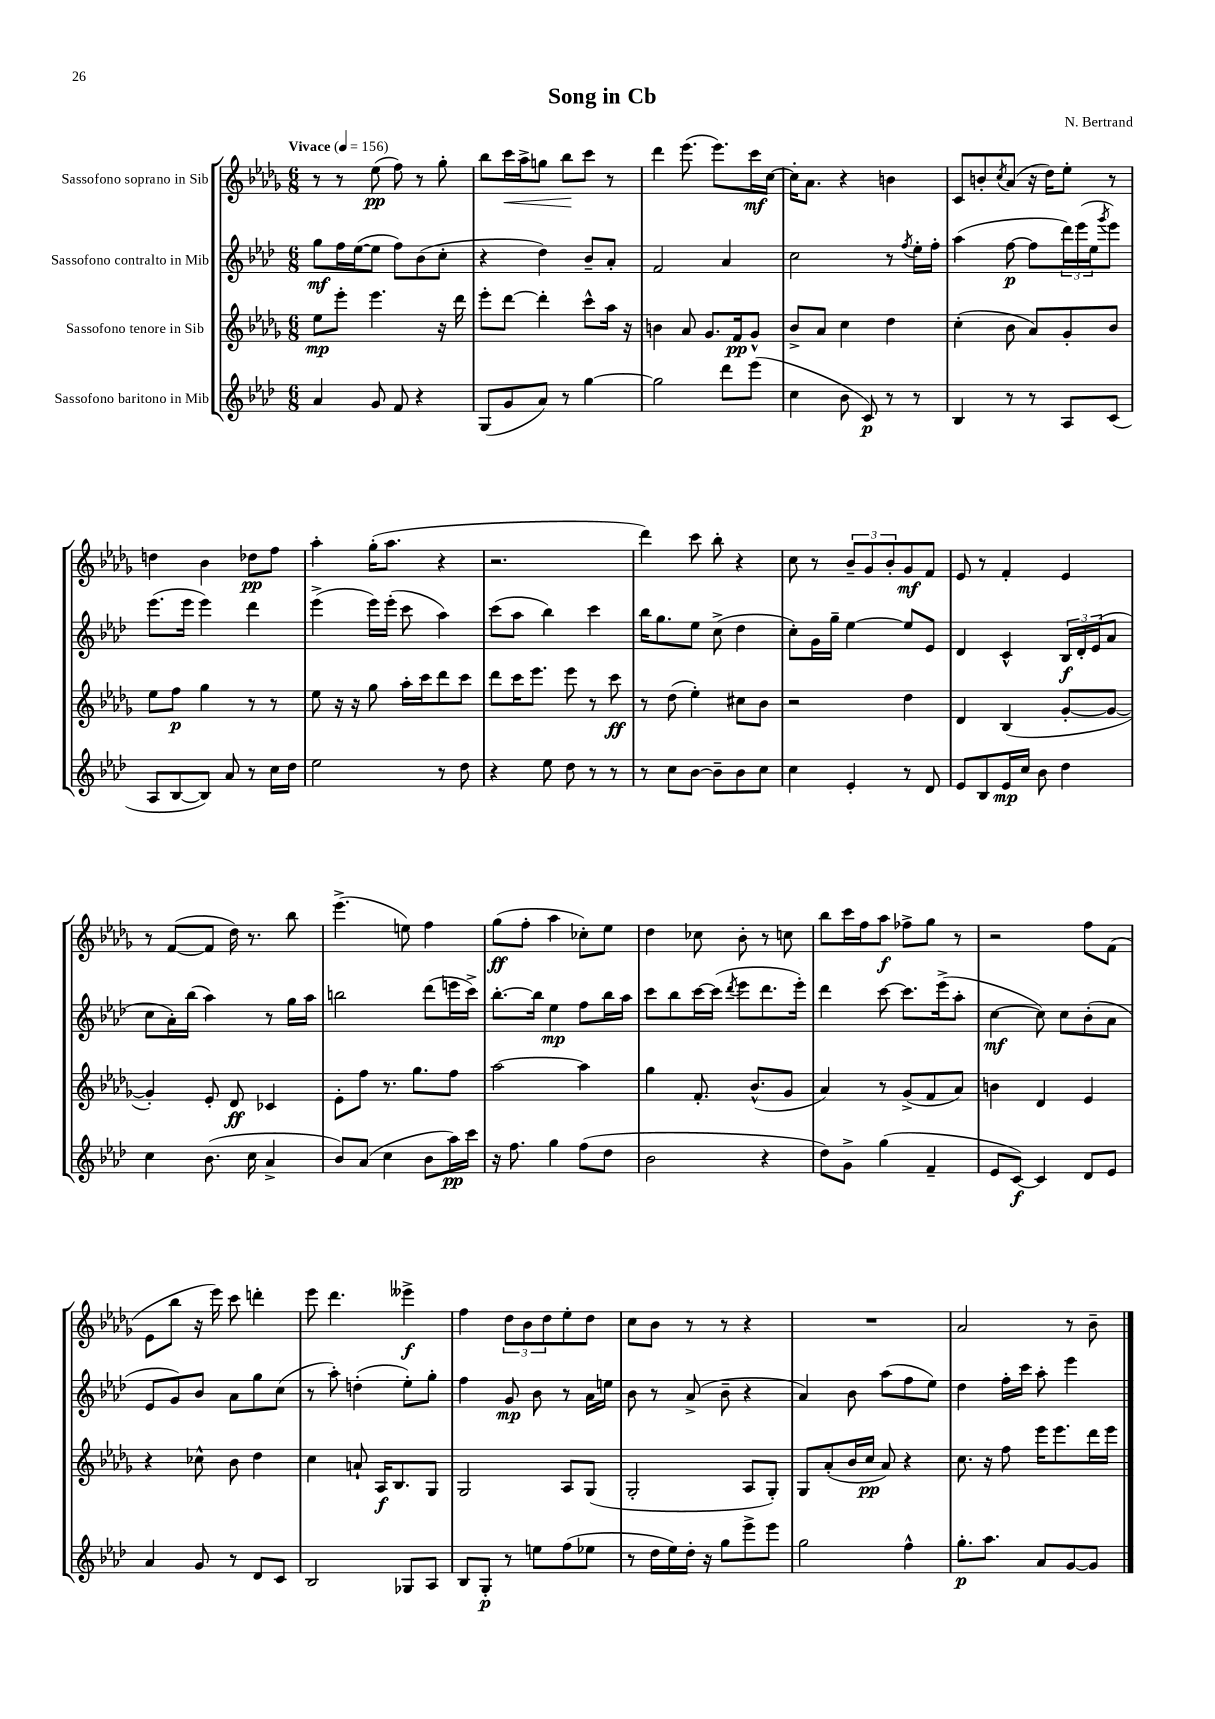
\header { title = "Song in Cb" composer = "N. Bertrand" }
<<
\new StaffGroup <<
\new Staff = "s0" \with { instrumentName = "Sassofono soprano in Sib" } {
    \clef treble \key des \major \numericTimeSignature \time 6/8 \tempo "Vivace" 4 = 156
    r8 r8 ees''8\pp( f''8) r8 ges''8-. |
    bes''8 c'''16\< aes''16-> g''8 bes''8\! c'''8 r8 |
    des'''4 ees'''8.( ees'''8.) c'''16\mf c''16~ |
    c''16-. aes'8. r4 b'4 |
    c'8 b'8-. \acciaccatura { c''8 } aes'8( r16 des''16) ees''8-. r8 |
    d''4 bes'4 des''8\pp f''8 |
    aes''4-. ges''16-.( aes''8. r4 |
    r2. |
    des'''4) c'''8 bes''8-. r4 |
    c''8 r8 \tuplet 3/2 { bes'8-- ges'8 bes'8-. } ges'8\mf f'8 |
    ees'8 r8 f'4-. ees'4 |
    r8 f'8~( f'8 des''16) r8. bes''8 |
    ees'''4.->( e''8) f''4 |
    ges''8\ff( f''8-. aes''4 ces''8-.) ees''8 |
    des''4 ces''8 bes'8-. r8 c''8 |
    bes''8 c'''16 f''16 aes''8\f fes''8-> ges''8 r8 |
    r2 f''8 f'8( |
    ees'8 bes''8 r16 ees'''16) c'''8 d'''4-. |
    ees'''8 des'''4. eeses'''4->\f |
    f''4 \tuplet 3/2 { des''8 bes'8 des''8 } ees''8-. des''8 |
    c''8 bes'8 r8 r8 r4 |
    R2. |
    aes'2 r8 bes'8-- \bar "|." |
}
\new Staff = "s1" \with { instrumentName = "Sassofono contralto in Mib" } {
    \clef treble \key aes \major \numericTimeSignature \time 6/8
    g''8\mf f''16 ees''16~( ees''8 f''8) bes'8( c''8-. |
    r4 des''4) bes'8-- aes'8-. |
    f'2 aes'4 |
    c''2 r8 \acciaccatura { f''8 } ees''16-. f''16-. |
    aes''4( f''8~\p f''8 \tuplet 3/2 { des'''16) ees'''16( ees''16 } \acciaccatura { g'''8 } ees'''8) |
    ees'''8.( ees'''16 ees'''4) des'''4 |
    ees'''4->( ees'''16) ees'''16-.( c'''8 aes''4) |
    c'''8( aes''8 bes''4) c'''4 |
    bes''16 g''8. ees''8 c''8->( des''4 |
    c''8-.) g'16 g''16-- ees''4~ ees''8 ees'8 |
    des'4 c'4-^ \tuplet 3/2 { bes16\f des'16-. ees'16( } aes'8 |
    c''8 aes'16-.) bes''16( aes''4) r8 g''16 aes''16 |
    b''2 des'''8( e'''16 c'''16->) |
    bes''8.~-. bes''16 ees''4\mp f''8 bes''16 aes''16 |
    c'''8 bes''8 c'''16~ c'''16( \acciaccatura { des'''8 } ees'''8 des'''8. ees'''16-.) |
    des'''4 c'''8~ c'''8. ees'''16->( aes''8-. |
    c''4~\mf c''8) c''8 bes'8-.( aes'8 |
    ees'8 g'8) bes'8 aes'8 g''8 c''8( |
    r8 aes''8-.) d''4-.( ees''8-.) g''8-. |
    f''4 g'8\mp bes'8 r8 aes'16 e''16 |
    bes'8 r8 aes'8->( bes'8-- r4 |
    aes'4) bes'8 aes''8( f''8 ees''8) |
    des''4 f''16-. c'''16 aes''8-. ees'''4 \bar "|." |
}
\new Staff = "s2" \with { instrumentName = "Sassofono tenore in Sib" } {
    \clef treble \key des \major \numericTimeSignature \time 6/8
    ees''8\mp ees'''8-. ees'''4. r16 des'''16 |
    ees'''8-. des'''8~ des'''4-. c'''8-^ aes''16 r16 |
    b'4 aes'8 ges'8. f'16\pp ges'8-^ |
    bes'8-> aes'8 c''4 des''4 |
    c''4-.( bes'8 aes'8) ges'8-. bes'8 |
    ees''8 f''8\p ges''4 r8 r8 |
    ees''8 r16 r16 ges''8 aes''16-. c'''16 des'''8 c'''8 |
    des'''8 c'''16 ees'''8. ees'''8 r8 c'''8\ff |
    r8 des''8( ees''4-.) cis''8 bes'8 |
    r2 des''4 |
    des'4 bes4( ges'8~-. ges'8~ |
    ges'4-.) ees'8-. des'8\ff ces'4 |
    ees'8-. f''8 r8. ges''8. f''8 |
    aes''2~ aes''4 |
    ges''4 f'8.-. bes'8.-^( ges'8 |
    aes'4) r8 ges'8->( f'8 aes'8) |
    b'4 des'4 ees'4 |
    r4 ces''8-^ bes'8 des''4 |
    c''4 a'8-! aes16\f bes8. ges8 |
    ges2 aes8 ges8( |
    ges2-. aes8 ges8-.) |
    ges8 aes'8-.( bes'16 c''16\pp aes'8) r4 |
    c''8. r16 f''8 ees'''16 ees'''8. des'''16 ees'''16 \bar "|." |
}
\new Staff = "s3" \with { instrumentName = "Sassofono baritono in Mib" } {
    \clef treble \key aes \major \numericTimeSignature \time 6/8
    aes'4 g'8 f'8 r4 |
    g8( g'8 aes'8) r8 g''4~ |
    g''2 des'''8 ees'''8( |
    c''4 bes'8 c'8\p) r8 r8 |
    bes4 r8 r8 aes8 c'8( |
    aes8 bes8~ bes8) aes'8 r8 c''16 des''16 |
    ees''2 r8 des''8 |
    r4 ees''8 des''8 r8 r8 |
    r8 c''8 bes'8~ bes'8-- bes'8 c''8 |
    c''4 ees'4-. r8 des'8 |
    ees'8 bes8 ees'16\mp c''16 bes'8 des''4 |
    c''4 bes'8.( c''16 aes'4-> |
    bes'8) aes'8( c''4 bes'8 aes''16\pp) c'''16 |
    r16 f''8. g''4 f''8( des''8 |
    bes'2 r4 |
    des''8) g'8-> g''4( f'4-- |
    ees'8 c'8~\f) c'4 des'8 ees'8 |
    aes'4 g'8 r8 des'8 c'8 |
    bes2 ges8 aes8 |
    bes8 g8-.\p r8 e''8 f''8( ees''8 |
    r8 des''16 ees''16) des''16-. r16 g''8 ees'''8-> ees'''8 |
    g''2 f''4-^ |
    g''8.-.\p aes''8. aes'8 g'8~ g'8 \bar "|." |
}
>>
>>
\layout { \context { \Score \remove "Bar_number_engraver" } }
